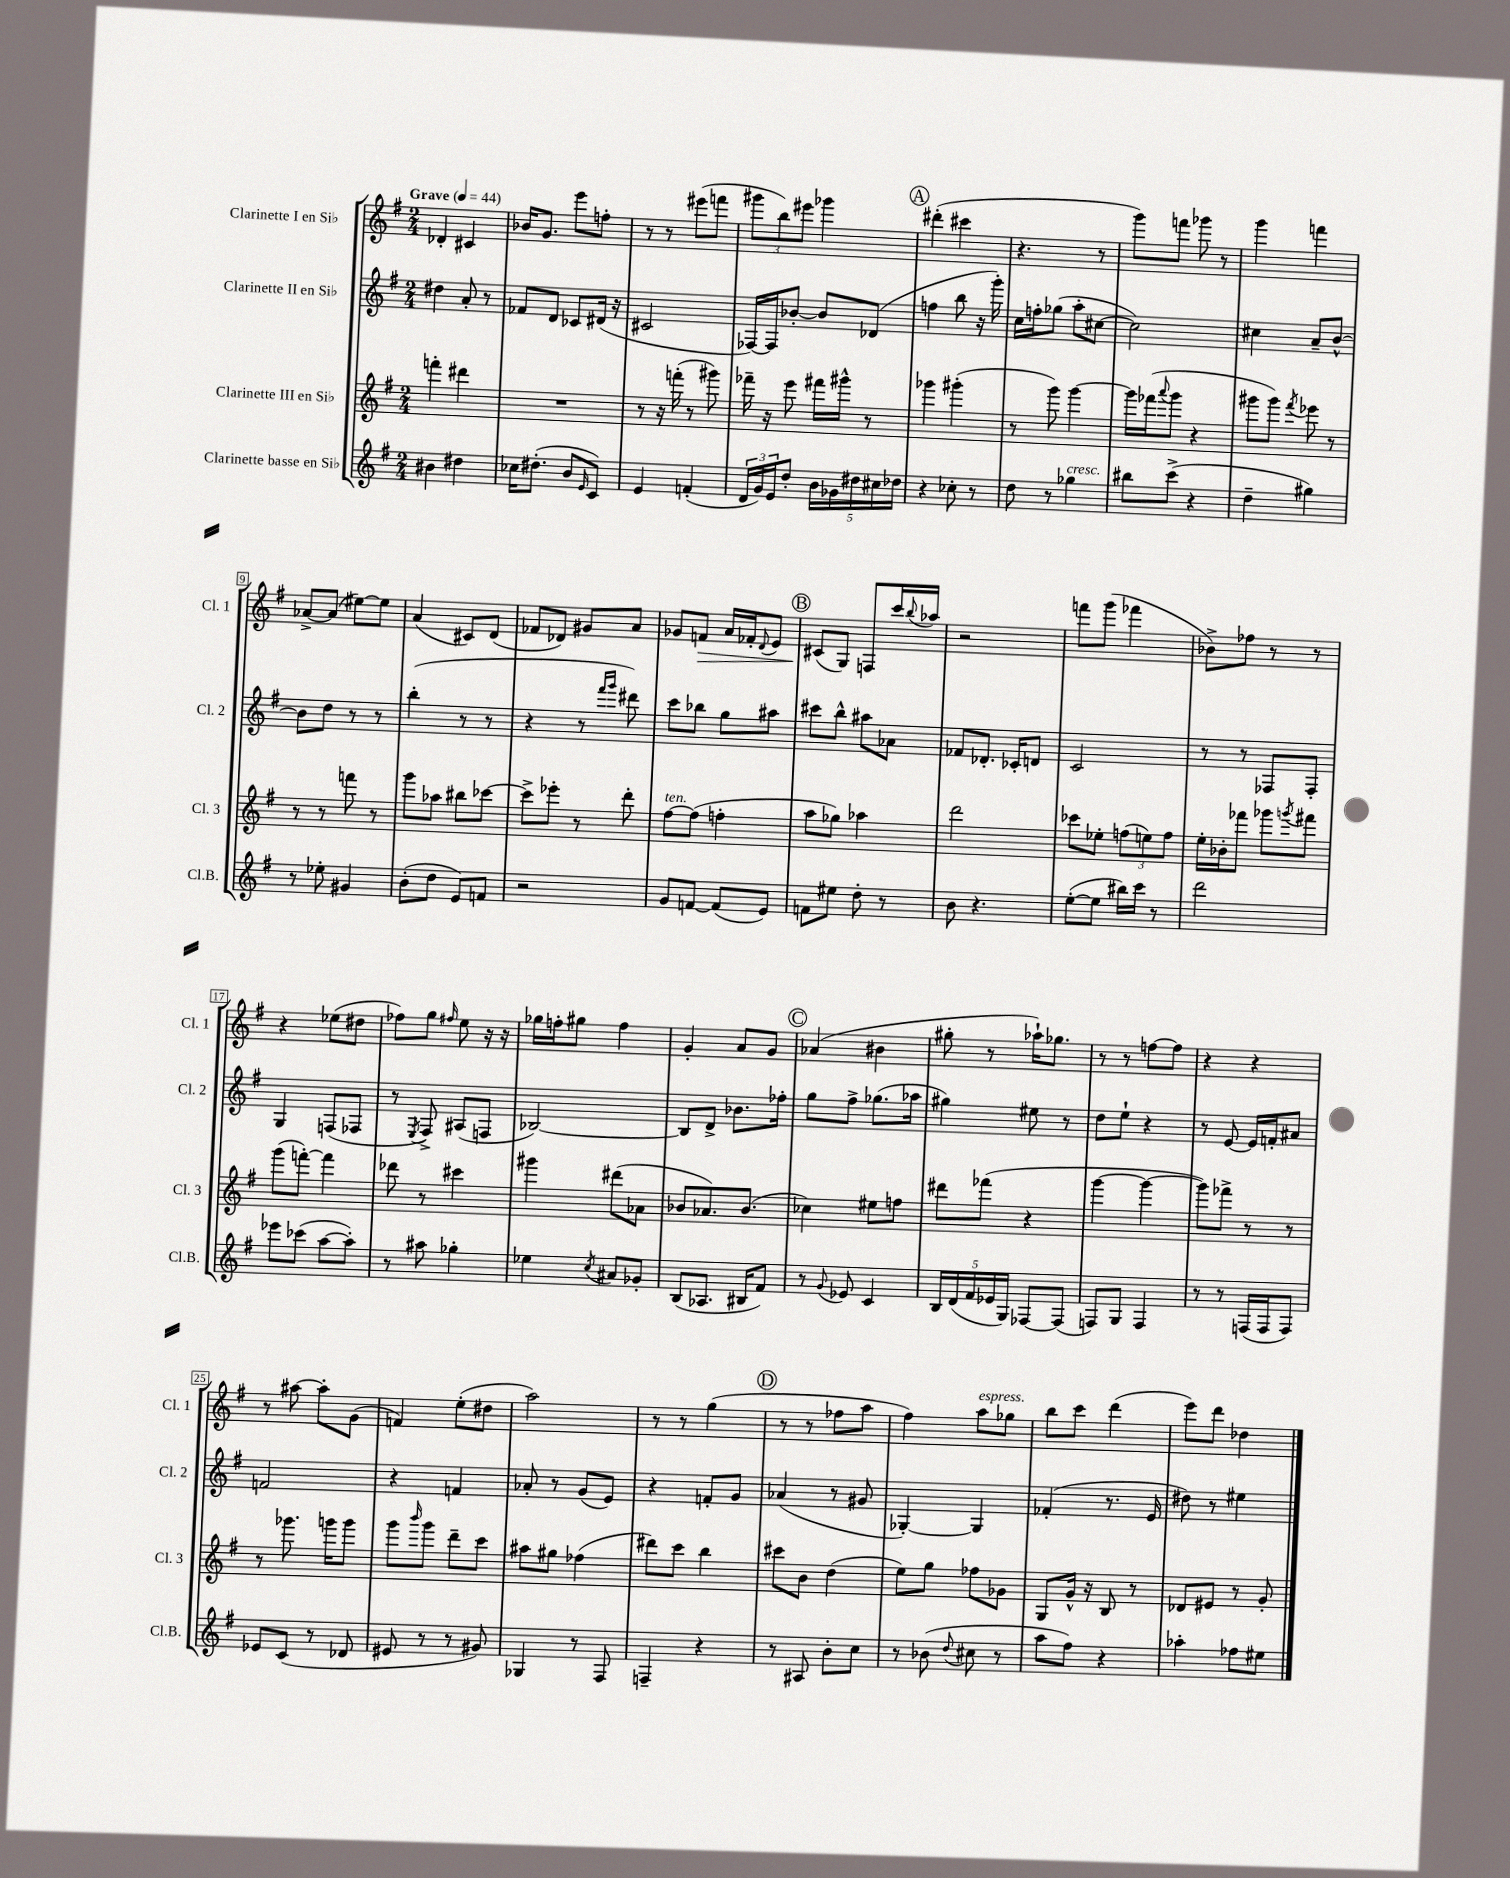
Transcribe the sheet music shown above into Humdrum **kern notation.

**kern	**kern	**kern	**kern	**dynam
*part4	*part3	*part2	*part1	*part1
*staff4	*staff3	*staff2	*staff1	*staff1
*I"Clarinette basse en Si♭	*I"Clarinette III en Si♭	*I"Clarinette II en Si♭	*I"Clarinette I en Si♭	*
*I'Cl.B.	*I'Cl. 3	*I'Cl. 2	*I'Cl. 1	*
*clefG2	*clefG2	*clefG2	*clefG2	*
*k[f#]	*k[f#]	*k[f#]	*k[f#]	*
*M2/4	*M2/4	*M2/4	*M2/4	*
*MM44	*MM44	*MM44	*MM44	*
=1	=1	=1	=1	=1
!	!	!	!LO:TX:a:B:t=Grave	!
4b#X\	4fffn'\	4dd#X\	4d-X'/	.
4dd#X\	4ddd#X\	8a'/	4c#X/	.
.	.	8r	.	.
=2	=2	=2	=2	=2
16cc-X\KL	2r	8f-X/L	16b-X/KL	.
(8.dd#X'\J	.	.	8.g/J	.
.	.	8d/J	.	.
8b/L	.	8c-X/L	8eee\L	.
16qqe/	.	.	.	.
8c/J)	.	(16d#X/Jk	8ffn'\J	.
.	.	16r	.	.
=3	=3	=3	=3	=3
4e/	8r	2c#X/	8r	.
.	16r	.	8r	.
.	(16fffn'\	.	.	.
(4fn'/	8r	.	(8eee#X\L	.
.	8ggg#X\)	.	8fffn\J	.
=4	=4	=4	=4	=4
24d/LL	16fff-X~\	[16F-X/LL)	12ggg#X\L	.
24g/)	.	.	.	.
.	16r	16F-/J]	.	.
24e/J	.	.	12bb\)	.
8dd'/J	8eee\	[8b-X'/J	.	.
.	.	.	12eee#X\J	.
20b\LL	16fff#X\LL	8b-/L]	4ggg-X\	.
20g-X\	.	.	.	.
.	16ggg#X^^\JJ	.	.	.
20dd#X\	.	.	.	.
.	8r	(8d-X/J	.	.
20cc#X\	.	.	.	.
20dd-X\JJ	.	.	.	.
!!LO:REH:place=s1:t=A
=5	=5	=5	=5	=5
4r	4ggg-X\	4ffn\	(4ddd#X'\	.
8cc-X'\	(4ggg#X'\	8bb\	4ccc#X\	.
8r	.	16r	.	.
.	.	16ggg'\)	.	.
=6	=6	=6	=6	=6
8dd\	8r	16cc\LL	4.r	.
.	.	16ffn'\J	.	.
8r	8ggg\)	(8gg-X\J	.	.
!LO:TX:a:i:t=cresc.	!	!	!	!
4gg-X\	[4ggg\	8aa'\L	.	.
.	.	[8cc#X\J	8r	.
=7	=7	=7	=7	=7
8bb#X\L	16ggg\LL]	2cc#\])	8ggg\L)	.
.	(16fff-X\J	.	.	.
.	8qqaaa/	.	.	.
(8ccc^\J	8ggg\J	.	8fffn\J	.
4r	4r	.	8ggg-X\	.
.	.	.	8r	.
=8	=8	=8	=8	=8
4dd~\	8ggg#X\L	4cc#X\	4ggg\	.
.	8ggg#\J)	.	.	.
.	8qfff#/	.	.	.
4gg#X\)	8eee-X\	8a~/L	4fffn\	.
.	8r	[8b^^/J	.	.
!!LO:LB:g=z
=9	=9	=9	=9	=9
8r	8r	8b\L]	[8a-X^/L	.
8ee-X'\	8r	8dd\J	(8a-/J]	.
4g#X/	8fffn\	8r	[8ee#X\L)	.
.	8r	8r	8ee#\J]	.
=10	=10	=10	=10	=10
(8b'\L	8ggg\L	(4bb'\	(4a/	.
8dd\J	8aa-X\J	.	.	.
8e/L)	8bb#X\L	8r	8c#X/L)	.
8fn/J	[8ccc-X\J	8r	(8d/J	.
=11	=11	=11	=11	=11
2r	8ccc-^\L]	4r	8f-X/L	.
.	8eee-X'\J	.	8d-X/J)	.
.	8r	8r	8g#X/L	.
.	.	16qqfff#/LL	.	.
.	.	16qqggg/JJ	.	.
.	8ddd'\	8ddd#X\)	8a/J	.
=12	=12	=12	=12	=12
!	!LO:TX:a:i:t=ten.	!	!	!
8g/L	[8ff#\L	8ccc\L	8g-X/L	.
!	!	!	!	!LO:HP:b
[8fn/J	(8ff#\J]	8bb-X\J	8fn/J	>
(8f/L]	4ffn'\	8gg\L	16a/LL	.
.	.	.	16f-X'/J	.
.	.	.	8qqd/	.
8e/J)	.	8aa#X\J	8e/J	.
!!LO:REH:place=s1:t=B
=13	=13	=13	=13	=13
8fn\L	8aa\L	8ccc#X\L	(8c#X/L	.
8ee#X\J	8gg-X\J)	8bb^^\J	8G/J)	]
8dd'\	4aa-X\	8aa#X\L	8Fn/L	.
8r	.	8a-X\J	16ccc/L	.
.	.	.	8qqbb/	.
.	.	.	16aa-X/JJ	.
=14	=14	=14	=14	=14
8b\	2ddd\	8f-X/L	2r	.
4.r	.	8.d-X'/J	.	.
.	.	16c-X'/KL	.	.
.	.	8dn/J	.	.
=15	=15	=15	=15	=15
([8ee'\L	8ccc-X\L	2c/	8fffn\L	.
8ee\J]	8ee-X'\J	.	(8ggg\J	.
16bb#X\LL)	(12ffn\L	.	4fff-X\	.
16ccc\JJ	.	.	.	.
.	12een\)	.	.	.
8r	.	.	.	.
.	12ff\J	.	.	.
=16	=16	=16	=16	=16
2ddd\	16ee'\LL	8r	8b-X^\L)	.
.	16b-X'\J	.	.	.
.	8fff-X\J	8r	8ff-X\J	.
.	8ggg-X\L	8F-X/L	8r	.
.	8qgggn/	.	.	.
.	8fff#X\J	8F-'/J	8r	.
!!LO:LB:g=z
=17	=17	=17	=17	=17
8eee-X\L	(8ggg\L	4G/	4r	.
(8ccc-X\J	[8fffn'\J)	.	.	.
[8aa\L	4fff\]	(8Fn/L	(8ee-X\L	.
8aa'\J])	.	8F-X/J	8dd#X\J	.
=18	=18	=18	=18	=18
8r	8ddd-X\	8r	8ff-X\L)	.
.	.	8qE/	.	.
8aa#X\	8r	8F#^/)	8gg\J	.
.	.	.	16qqff#X/	.
4gg-X'\	4ccc#X\	(8A#X/L	8ee\	.
.	.	8Fn/J	16r	.
.	.	.	16r	.
=19	=19	=19	=19	=19
4ee-X\	4ggg#X\	[2B-X/)	16gg-X\LL	.
.	.	.	16ffn'\J	.
.	.	.	8gg#X\J	.
8qcc/	.	.	.	.
8a#X/L	(8ddd#X\L	.	4ff\	.
8g-X'/J	8a-X\J	.	.	.
=20	=20	=20	=20	=20
(8B/L	8b-X/L	8B-/L]	4g'/	.
8.A-X/J	8.a-X/)	8d^/J	.	.
.	.	8.b-X\L	8a/L	.
16B#X/KL	(8.b-/J	.	.	.
8f#/J)	.	.	8g/J	.
.	.	16ff-X'\Jk	.	.
!!LO:REH:place=s1:t=C
=21	=21	=21	=21	=21
8r	4cc-X\)	8gg\L	(4a-X/	.
8qqg/	.	.	.	.
8e-X/	.	8ff#^\J	.	.
4c/	8ee#X\L	(8.gg-X\L	4b#X\	.
.	8ffn\J	.	.	.
.	.	16aa-X\Jk	.	.
=22	=22	=22	=22	=22
20B/LL	8ddd#X\L	4gg#X\)	8gg#X'\	.
(20d/	.	.	.	.
20f#/	.	.	.	.
.	(8fff-X\J	.	8r	.
20e-X/	.	.	.	.
20G/JJ)	.	.	.	.
[8F-X/L	4r	8ee#X\	16aa-X`\KL)	.
.	.	.	8.gg-X\J	.
(8F-/J]	.	8r	.	.
=23	=23	=23	=23	=23
8Fn/L)	[4ggg\	8dd\L	8r	.
8G/J	.	8ee`\J	8r	.
4F/	4ggg\_	4r	[8ffn\L	.
.	.	.	8ff\J]	.
=24	=24	=24	=24	=24
8r	8ggg\L])	8r	4r	.
8r	8fff-X^\J	[8e/	.	.
(16Fn/LL	8r	16e/LL]	4r	.
16F/J	.	16fn'/J	.	.
8F/J)	8r	8a#X/J	.	.
!!LO:LB:g=z
=25	=25	=25	=25	=25
8e-X/L	8r	2fn/	8r	.
(8c/J	8.ggg-X\	.	[8aa#X\	.
8r	.	.	8aa#'\L]	.
.	16gggn\KL	.	.	.
8d-X/	8ggg\J	.	(8g\J	.
=26	=26	=26	=26	=26
8e#X/	8ggg\L	4r	4fn/)	.
.	16qqbbb/	.	.	.
8r	8ggg\J	.	.	.
8r	8ddd~\L	4fn/	(8ee'\L	.
8g#X/)	8ccc\J	.	8dd#X\J	.
=27	=27	=27	=27	=27
4G-X/	8aa#X\L	8a-X'/	2aa\)	.
.	8gg#X\J	8r	.	.
8r	(4ff-X\	(8g/L	.	.
8F#/	.	8e/J)	.	.
=28	=28	=28	=28	=28
4Fn~/	8ddd#X\L)	4r	8r	.
.	8ccc\J	.	8r	.
4r	4bb\	8fn'/L	(4gg\	.
.	.	8g/J	.	.
!!LO:REH:place=s1:t=D
=29	=29	=29	=29	=29
8r	8ccc#X\L	(4a-X/	8r	.
8A#X/	8b\J	.	8r	.
8b'\L	(4dd\	8r	8ff-X\L	.
8cc\J	.	8g#X/	8aa\J	.
=30	=30	=30	=30	=30
8r	8ee\L)	[4G-X'/)	4ff#\)	.
(8b-X\	8gg\J	.	.	.
8qqdd/	.	.	.	.
!	!	!	!LO:TX:a:i:t=espress.	!
8cc#X\	8ff-X\L	4G-/]	8aa\L	.
8r	8g-X\J	.	8gg-X\J	.
=31	=31	=31	=31	=31
8aa\L	8G/L	(4f-X'/	8bb\L	.
8ff#\J)	16g^^/Jk	.	8ccc\J	.
.	16r	.	.	.
4r	8B/	8.r	(4ddd\	.
.	8r	.	.	.
.	.	16e/	.	.
=32	=32	=32	=32	=32
4aa-X'\	8d-X/L	8dd#X\)	8eee\L)	.
.	8e#X/J	8r	8ddd\J	.
8ff-X\L	8r	4ee#X\	4dd-X\	.
8ee#X\J	8g'/	.	.	.
==	==	==	==	==
*-	*-	*-	*-	*-
